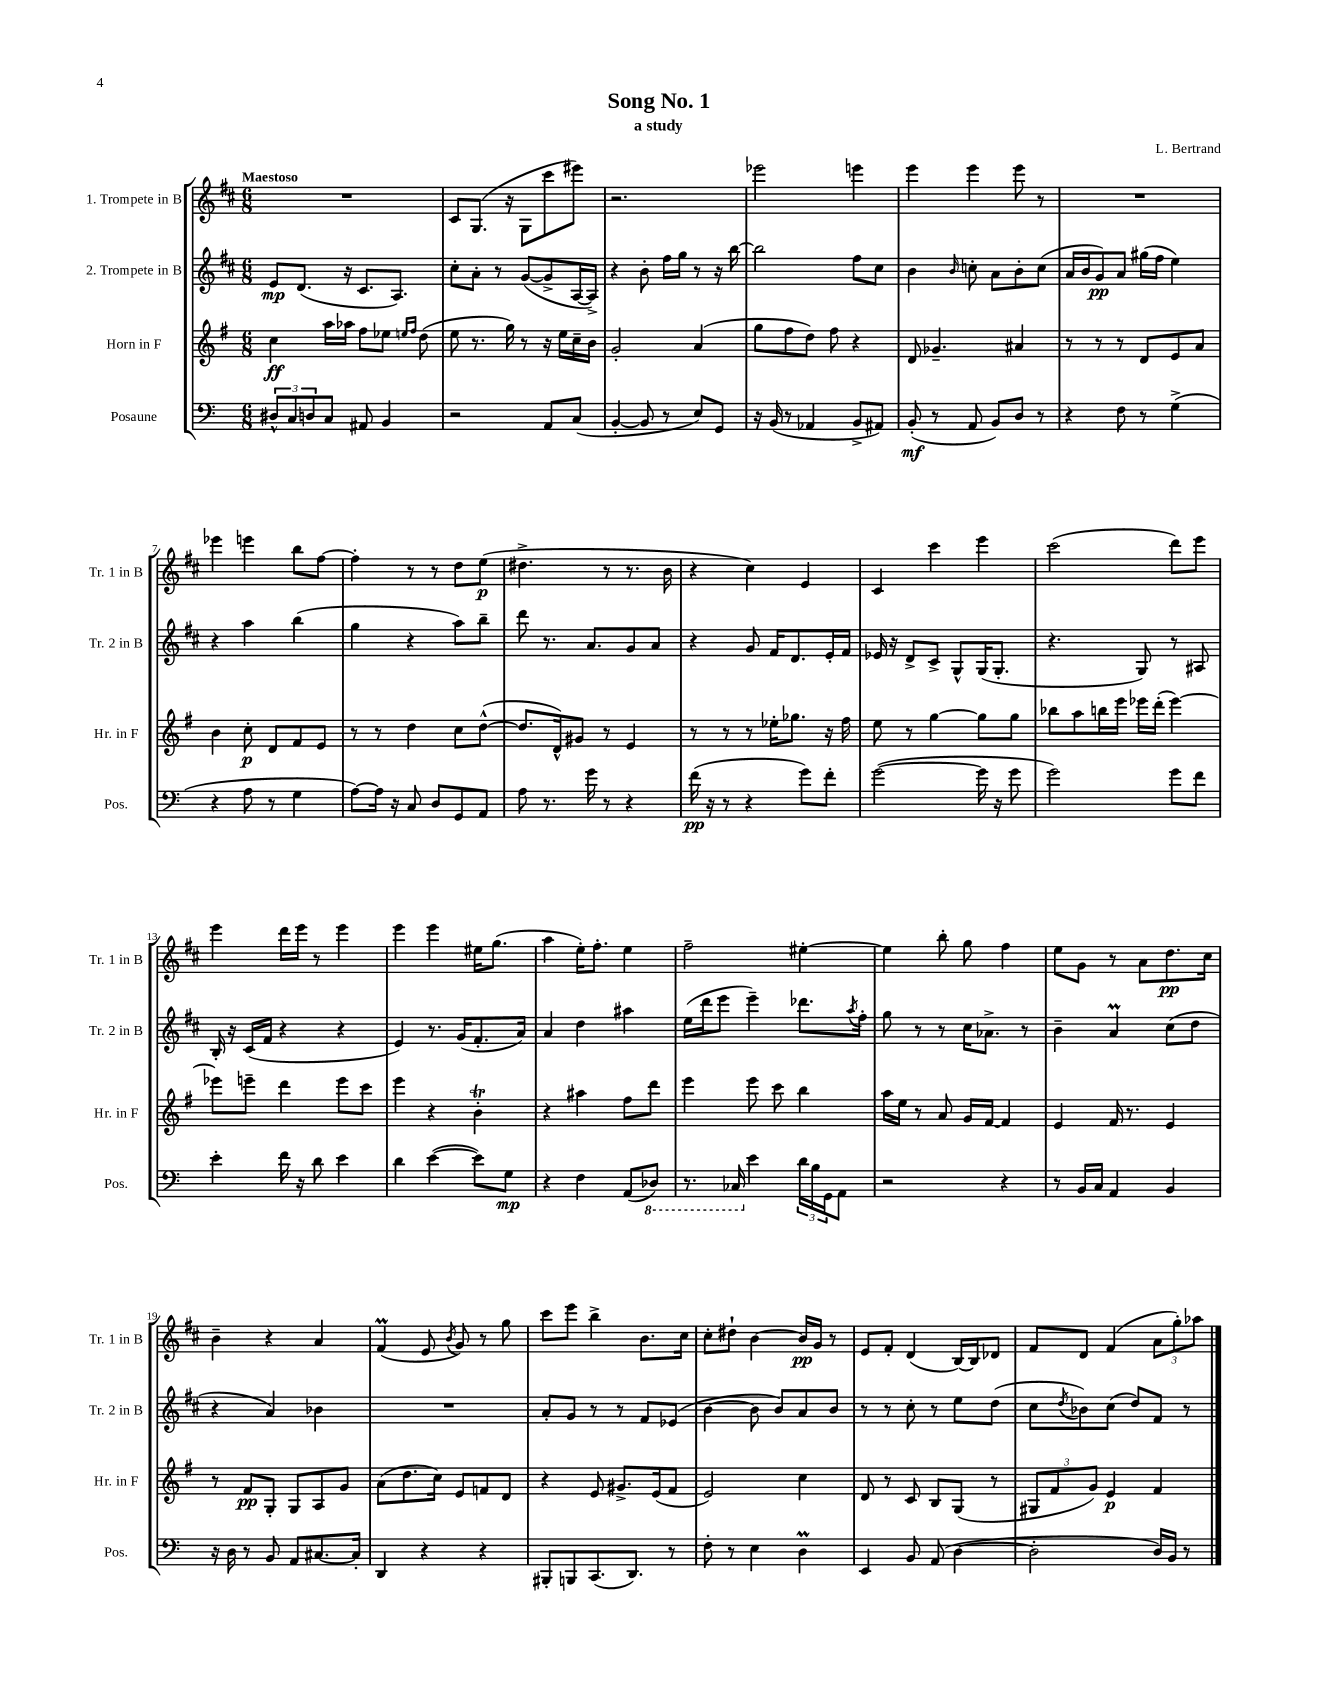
\header { title = "Song No. 1" composer = "L. Bertrand" subtitle = "a study" }
<<
\new StaffGroup <<
\new Staff = "s0" \with { instrumentName = "1. Trompete in B" shortInstrumentName = "Tr. 1 in B" } {
    \clef treble \key d \major \numericTimeSignature \time 6/8 \tempo "Maestoso"
    R2. |
    cis'8 g8.( r16 g8 cis'''8 eis'''8) |
    r2. |
    ees'''2 e'''4 |
    e'''4 e'''4 e'''8 r8 |
    R2. |
    ees'''4 e'''4 b''8 fis''8~ |
    fis''4-. r8 r8 d''8 e''8\p( |
    dis''4.-> r8 r8. b'16 |
    r4 cis''4) e'4 |
    cis'4 cis'''4 e'''4 |
    cis'''2( d'''8) e'''8 |
    e'''4 d'''16 e'''16 r8 e'''4 |
    e'''4 e'''4 eis''16 g''8.( |
    a''4 e''16-.) fis''8.-. e''4 |
    fis''2-- eis''4~-. |
    eis''4 b''8-. g''8 fis''4 |
    e''8 g'8 r8 a'8 d''8.\pp cis''16 |
    b'4-- r4 a'4 |
    fis'4\prall( e'8 \acciaccatura { b'8 } g'8) r8 g''8 |
    cis'''8 e'''8 b''4-> b'8. cis''16 |
    cis''8-. dis''8-! b'4~ b'16\pp g'16 r8 |
    e'8 fis'8-. d'4( b16~) b16 des'8 |
    fis'8 d'8 fis'4( \tuplet 3/2 { a'8 g''8-.) aes''8 } \bar "|." |
}
\new Staff = "s1" \with { instrumentName = "2. Trompete in B" shortInstrumentName = "Tr. 2 in B" } {
    \clef treble \key d \major \numericTimeSignature \time 6/8
    e'8\mp d'8.( r16 cis'8. a8.) |
    cis''8-. a'8-. r8 g'8~( g'8-> a16~ a16->) |
    r4 b'8-. fis''16 g''16 r8 r16 b''16~ |
    b''2 fis''8 cis''8 |
    b'4 \grace { b'16 } c''8-. a'8 b'8-. c''8( |
    a'16 b'16 g'8\pp) a'8 gis''16( fis''16 e''4) |
    r4 a''4 b''4( |
    g''4 r4 a''8) b''8-- |
    d'''8 r8. a'8. g'8 a'8 |
    r4 g'8 fis'16 d'8. e'16-. fis'16 |
    ees'16 r16 d'8-> cis'8-> g8-^ g16( g8.-. |
    r4. g8) r8 ais8 |
    b16-. r16 cis'16( fis'16 r4 r4 |
    e'4) r8. g'16( fis'8.-. a'16) |
    a'4 d''4 ais''4 |
    e''16( d'''16 e'''8 e'''4--) des'''8. \acciaccatura { a''8 } fis''16-. |
    g''8 r8 r8 cis''16 aes'8.-> r8 |
    b'4-- a'4\prall cis''8( d''8 |
    r4 a'4) bes'4 |
    R2. |
    a'8-. g'8 r8 r8 fis'8 ees'8( |
    b'4~ b'8 b'8) a'8 b'8 |
    r8 r8 cis''8-. r8 e''8 d''8( |
    cis''8 \acciaccatura { d''8 } bes'8) cis''8( d''8) fis'8 r8 \bar "|." |
}
\new Staff = "s2" \with { instrumentName = "Horn in F" shortInstrumentName = "Hr. in F" } {
    \clef treble \key g \major \numericTimeSignature \time 6/8
    c''4\ff a''16 aes''16 fis''8 ees''8 \grace { e''16 fis''16 } d''8( |
    e''8 r8. g''16) r8 r16 e''16 c''16-- b'16 |
    g'2-. a'4( |
    g''8 fis''8 d''8) fis''8 r4 |
    d'8 ges'4.-- ais'4 |
    r8 r8 r8 d'8 e'8 a'8 |
    b'4 c''8-.\p d'8 fis'8 e'8 |
    r8 r8 d''4 c''8 d''8~-^( |
    d''8. d'16-^) gis'8 r8 e'4 |
    r8 r8 r8 ees''16-. ges''8. r16 fis''16 |
    e''8 r8 g''4~ g''8 g''8 |
    bes''8 a''8 b''16 e'''16 ees'''16 d'''16-.( ees'''4~) |
    ees'''8 e'''8-- d'''4 e'''8 c'''8 |
    e'''4 r4 b'4-.\trill |
    r4 ais''4 fis''8 d'''8 |
    e'''4 e'''8 c'''8 b''4 |
    a''16 e''16 r8 a'8 g'16 fis'16~ fis'4 |
    e'4 fis'16 r8. e'4 |
    r8 fis'8\pp g8-. g8 a8 g'8 |
    a'8( d''8. c''16) e'8 f'8 d'8 |
    r4 e'8 gis'8.-> e'16( fis'8 |
    e'2) c''4 |
    d'8 r8 c'8 b8 g8( r8 |
    \tuplet 3/2 { gis8 fis'8 g'8) } e'4\p fis'4 \bar "|." |
}
\new Staff = "s3" \with { instrumentName = "Posaune" shortInstrumentName = "Pos." } {
    \clef bass \key c \major \numericTimeSignature \time 6/8
    \tuplet 3/2 { dis8-^ c8 d8 } c8 ais,8 b,4 |
    r2 a,8 c8( |
    b,4~-. b,8 r8 e8) g,8 |
    r16 b,16( r8 aes,4 b,8-> ais,8) |
    b,8-.\mf( r8 a,8 b,8) d8 r8 |
    r4 f8 r8 g4->( |
    r4 a8 r8 g4 |
    a8~) a16 r16 c8 d8 g,8 a,8 |
    a8 r8. g'16 r8 r4 |
    f'16\pp( r16 r8 r4 g'8) f'8-. |
    g'2~( g'16 r16 g'8 |
    g'2) g'8 f'8 |
    e'4-. f'16 r16 d'8 e'4 |
    d'4 e'4~( e'8) g8\mp |
    r4 f4 a,8( \ottava #-1 des,8) |
    r8. ces,16 \ottava #0 e'4 \tuplet 3/2 { d'16 b16 g,16 } a,8 |
    r2 r4 |
    r8 b,16 c16 a,4 b,4 |
    r16 d16 r8 b,8 a,8 cis8.~ cis16-. |
    d,4 r4 r4 |
    bis,,8-. b,,8 c,8.( d,8.) r8 |
    f8-. r8 e4 d4\prall |
    e,4 b,8 a,8( d4~ |
    d2-. d16) b,16 r8 \bar "|." |
}
>>
>>
